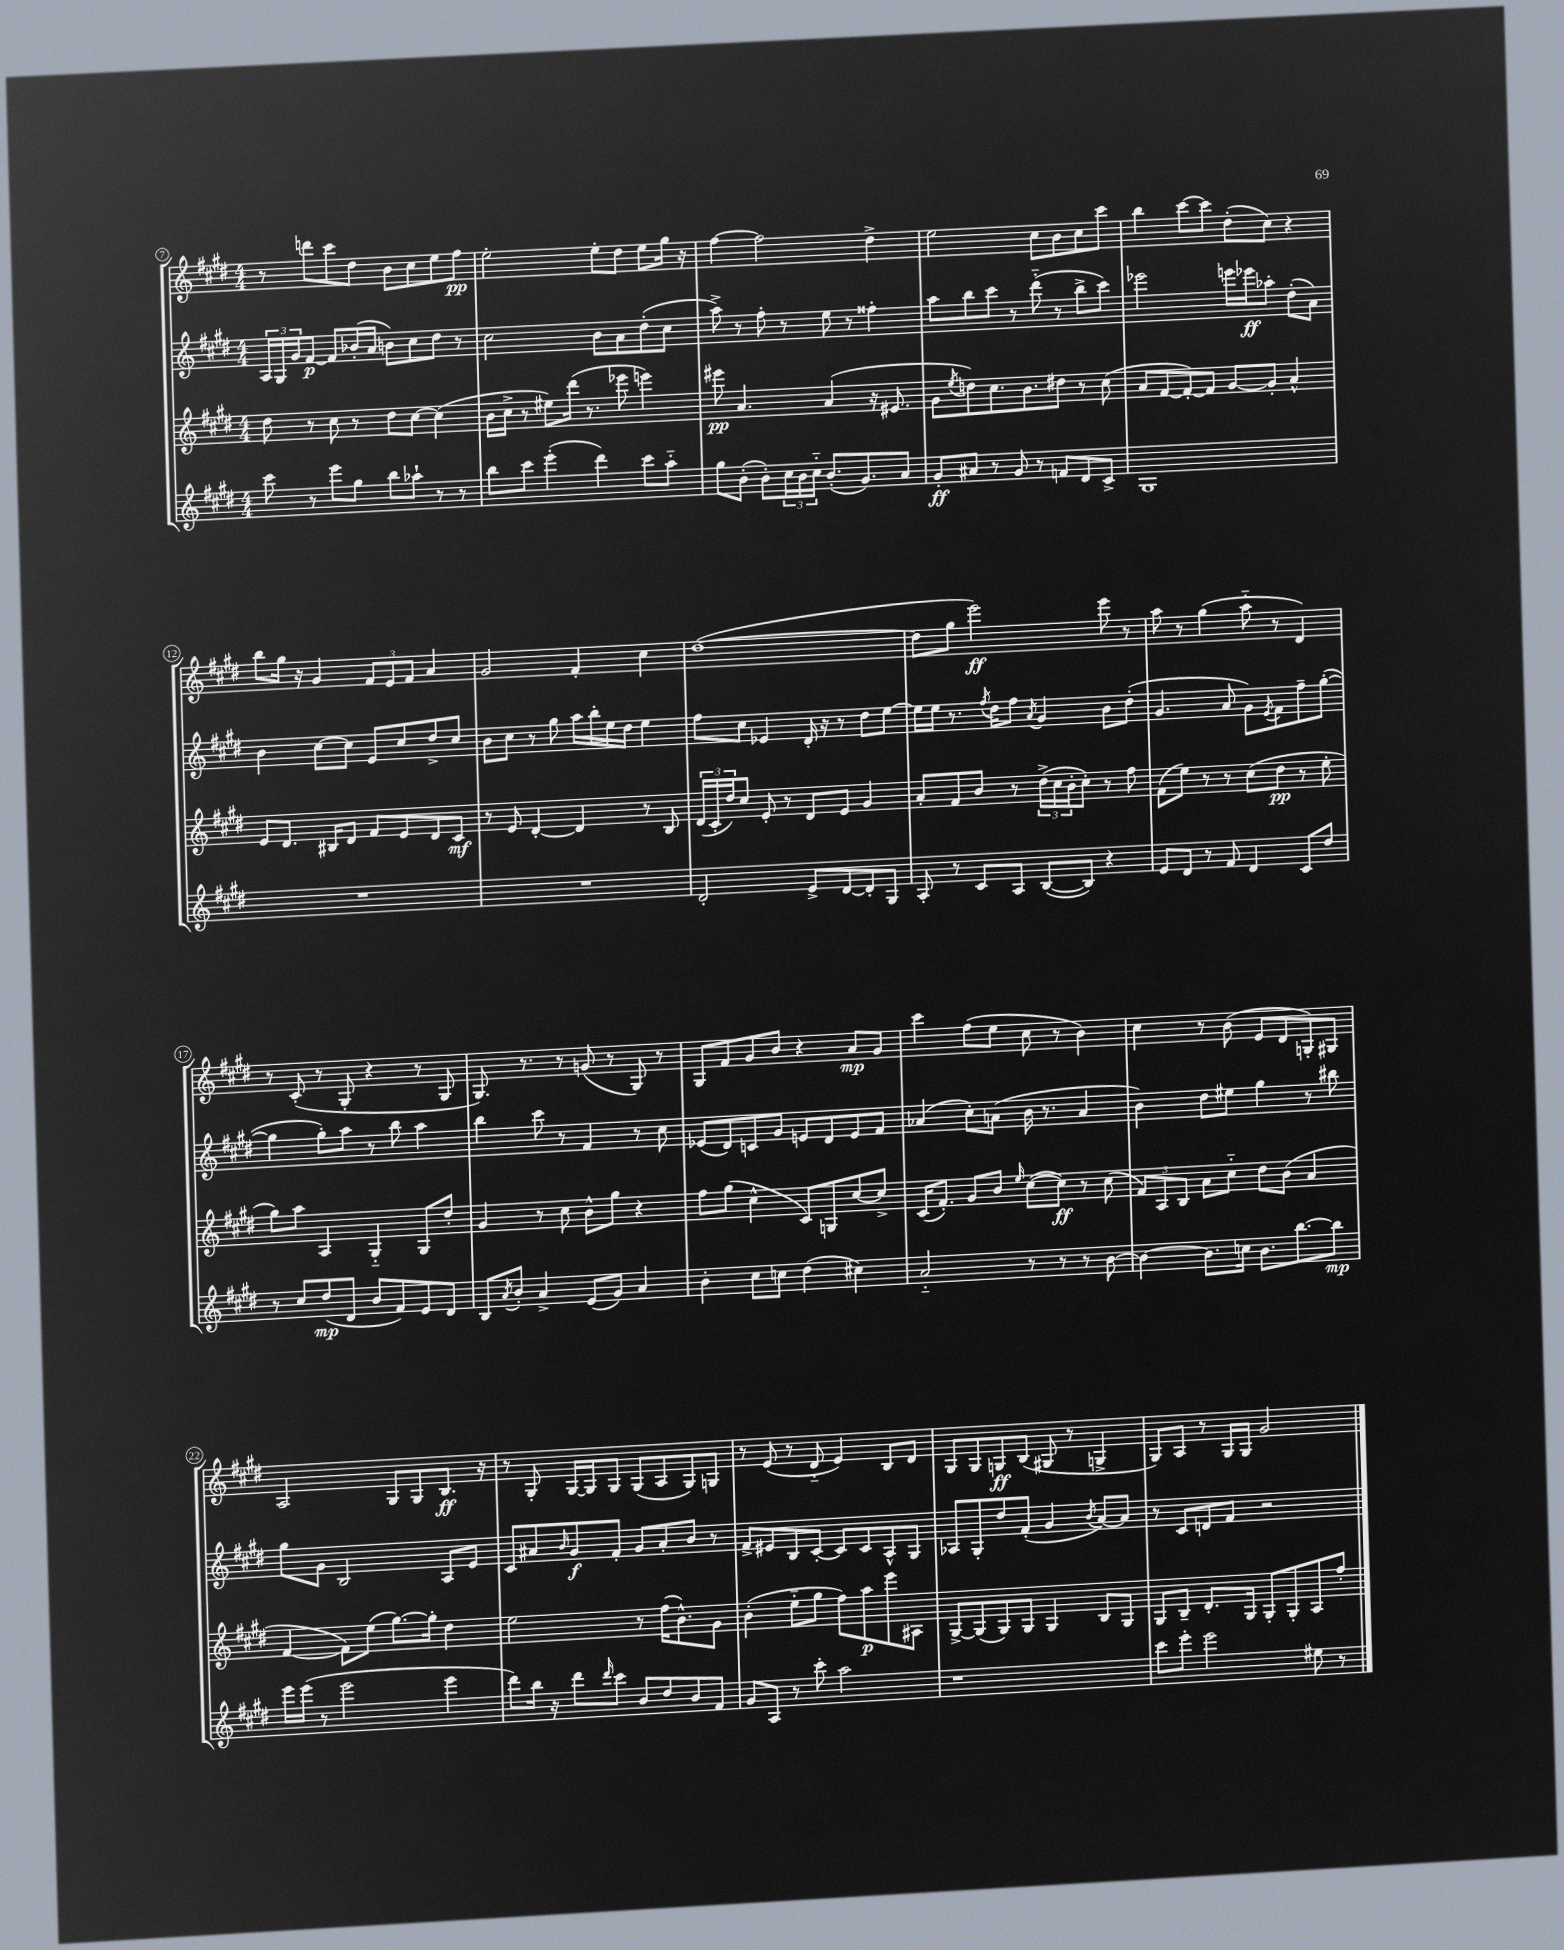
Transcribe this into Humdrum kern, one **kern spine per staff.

**kern	**dynam	**kern	**dynam	**kern	**dynam	**kern	**dynam
*part4	*part4	*part3	*part3	*part2	*part2	*part1	*part1
*staff4	*staff4	*staff3	*staff3	*staff2	*staff2	*staff1	*staff1
*clefG2	*	*clefG2	*	*clefG2	*	*clefG2	*
*k[f#c#g#d#]	*	*k[f#c#g#d#]	*	*k[f#c#g#d#]	*	*k[f#c#g#d#]	*
*M4/4	*	*M4/4	*	*M4/4	*	*M4/4	*
=7	=7	=7	=7	=7	=7	=7	=7
8ccc#\	.	8dd#\	.	24A/LL	.	8r	.
.	.	.	.	24G#/	.	.	.
.	.	.	.	24g#/J	.	.	.
8r	.	8r	.	[8f#/J	p	8dddn\L	.
8eee\L	.	8cc#\	.	8f#/L]	.	8ccc#\	.
8gg#\J	.	8r	.	(16b-X'/L	.	8dd#\J	.
.	.	.	.	16a/JJ	.	.	.
8bb\L	.	8dd#\L	.	8bn\L)	.	8b\L	.
8aa-X`\J	.	[8cc#\J	.	8cc#\	.	8cc#\	.
8r	.	(4cc#\]	.	8dd#\J	.	8ee\	.
8r	.	.	.	8r	.	8ff#\J	pp
=8	=8	=8	=8	=8	=8	=8	=8
8bb\L	.	16b\LL	.	2cc#\	.	2ee'\	.
.	.	16cc#^\JJ	.	.	.	.	.
8ccc#\J	.	8r	.	.	.	.	.
(4eee'\	.	8ee#X\L)	.	.	.	.	.
.	.	(16ddd#\Jk	.	.	.	.	.
.	.	8.r	.	.	.	.	.
4ddd#\)	.	.	.	8b\L	.	8ee'\L	.
.	.	8eee-X\	.	8a\	.	8dd#\J	.
8ccc#\L	.	4eeen\)	.	(8dd#'\	.	8ee\L	.
8aa\J	.	.	.	8cc#\J	.	16gg#\Jk	.
.	.	.	.	.	.	16r	.
=9	=9	=9	=9	=9	=9	=9	=9
8gg#\L	.	8eee#X\	pp	8aa^\)	.	[4ff#\	.
(8b'\J	.	4.a/	.	8r	.	.	.
8b'\L)	.	.	.	8ff#'\	.	2ff#\]	.
24cc#\L	.	.	.	8r	.	.	.
24b\	.	.	.	.	.	.	.
24cc#\JJ	.	.	.	.	.	.	.
(8.b'/L	.	(4a/	.	8ee\	.	.	.
.	.	.	.	8r	.	.	.
8.g#/)	.	.	.	.	.	.	.
.	.	16r	.	4ff##X'\	.	4dd#^\	.
.	.	8.e#X/	.	.	.	.	.
8a/J	.	.	.	.	.	.	.
=10	=10	=10	=10	=10	=10	=10	=10
8g#'/L	ff	8g#\L	.	8aa\L	.	2ee\	.
.	.	8qee/	.	.	.	.	.
8a#X/J	.	8ddn\)	.	8bb\	.	.	.
8r	.	8.cc#\	.	8ccc#\J	.	.	.
8g#/	.	.	.	8r	.	.	.
.	.	8.b\	.	.	.	.	.
8r	.	.	.	(8ddd#\	.	8cc#\L	.
8fn/L	.	8dd#X\J	.	8r	.	8b\	.
8d#/	.	8r	.	8bb^\L	.	8cc#\	.
8c#^/J	.	(8cc#\	.	8ccc#\J)	.	8ccc#\J	.
=11	=11	=11	=11	=11	=11	=11	=11
1G#	.	8a/L	.	2eee-X\	.	4bb\	.
.	.	[8f#/	.	.	.	.	.
.	.	8f#'/_)	.	.	.	[8ccc#\L	.
.	.	8f#/J]	.	.	.	8ccc#\J]	.
.	.	[8g#/L	.	16eeen\LL	.	(8dd#'\L	.
.	.	.	.	16eee-X\J	ff	.	.
.	.	8g#'/J]	.	8aa-X'\J	.	8cc#\J)	.
.	.	4a^^/	.	(8dd#'\L	.	4r	.
.	.	.	.	8a\J)	.	.	.
!!LO:LB:g=z
=12	=12	=12	=12	=12	=12	=12	=12
1r	.	8e/L	.	4b\	.	8bb\L	.
.	.	8.d#/J	.	.	.	16gg#\Jk	.
.	.	.	.	.	.	16r	.
.	.	.	.	[8cc#\L	.	4g#/	.
.	.	16B#X/KL	.	.	.	.	.
.	.	8d#/J	.	8cc#\J]	.	.	.
.	.	8f#/L	.	8e/L	.	12f#/L	.
.	.	.	.	.	.	12e/	.
.	.	8e/	.	8cc#/	.	.	.
.	.	.	.	.	.	12f#/J	.
.	.	8d#/	.	8dd#^/	.	4a/	.
.	.	8c#/J	mf	8cc#/J	.	.	.
=13	=13	=13	=13	=13	=13	=13	=13
1r	.	8r	.	8b\L	.	2g#/	.
.	.	8e/	.	8cc#\J	.	.	.
.	.	[4d#'/	.	8r	.	.	.
.	.	.	.	8gg#\	.	.	.
.	.	4d#/]	.	16aa\LL	.	4f#'/	.
.	.	.	.	16bb'\	.	.	.
.	.	.	.	16ee\	.	.	.
.	.	.	.	16dd#\JJ	.	.	.
.	.	8r	.	4ee\	.	4cc#\	.
.	.	8B/	.	.	.	.	.
=14	=14	=14	=14	=14	=14	=14	=14
2d#'/	.	(24d#/LL	.	8ff#\L	.	([1dd#	.
.	.	24c#'/	.	.	.	.	.
.	.	24dd#/J)	.	.	.	.	.
.	.	8cc#/J	.	8cc#\J	.	.	.
.	.	8e'/	.	4e-X/	.	.	.
.	.	8r	.	.	.	.	.
8e^/L	.	8d#/L	.	16d#'/	.	.	.
.	.	.	.	16r	.	.	.
[8d#/	.	8e/J	.	8r	.	.	.
8d#'/]	.	4g#/	.	8dd#\L	.	.	.
8G#/J	.	.	.	[8ee\J	.	.	.
=15	=15	=15	=15	=15	=15	=15	=15
8A'/	.	8a'/L	.	16ee\LL]	.	8dd#\L]	.
.	.	.	.	16ee\JJ	.	.	.
8r	.	8f#/	.	8.r	.	8gg#\J	.
8c#/L	.	8b/J	.	.	.	2eee\)	ff
.	.	.	.	8qff#/	.	.	.
.	.	.	.	16dd#\KL	.	.	.
8A/J	.	8r	.	8ff#\J	.	.	.
.	.	.	.	8qa/	.	.	.
([8B/L	.	(24dd#^\LL	.	4g#/	.	.	.
.	.	24cc#\	.	.	.	.	.
.	.	24b'\J	.	.	.	.	.
8B/J])	.	8cc#'\J)	.	.	.	.	.
4r	.	8r	.	8b\L	.	8eee\	.
.	.	8ff#\	.	(8dd#'\J	.	8r	.
=16	=16	=16	=16	=16	=16	=16	=16
8e/L	.	(8f#\L	.	4.g#/	.	8aa\	.
8d#/J	.	8ee\J)	.	.	.	8r	.
8r	.	8r	.	.	.	(4gg#\	.
8f#/	.	8r	.	8a/	.	.	.
4d#/	.	(8cc#\L	.	8g#\L)	.	8aa\	.
.	.	.	.	8qe/	.	.	.
.	.	8dd#\J	pp	8f#\	.	8r	.
8c#/L	.	8r	.	8ff#~\	.	4d#/)	.
8dd#/J	.	8ee'\	.	([8gg#'\J	.	.	.
!!LO:LB:g=z
=17	=17	=17	=17	=17	=17	=17	=17
8r	.	8gg#\L)	.	4gg#\]	.	8r	.
8cc#/L	.	8aa\J	.	.	.	(8c#'/	.
(8dd#/	mp	4A/	.	8gg#'\L)	.	8r	.
8d#/J	.	.	.	8aa\J	.	8G#'/	.
8b/L	.	4G#/	.	8r	.	4r	.
8f#/)	.	.	.	8bb\	.	.	.
8e/	.	8G#/L	.	4aa\	.	8r	.
8d#/J	.	8dd#'/J	.	.	.	8G#/	.
=18	=18	=18	=18	=18	=18	=18	=18
8B/L	.	4g#/	.	4bb\	.	8.G#/)	.
8qa/	.	.	.	.	.	.	.
8b'/J	.	.	.	.	.	.	.
.	.	.	.	.	.	8.r	.
4a^/	.	8r	.	8ccc#\	.	.	.
.	.	8cc#\	.	8r	.	8r	.
(8e/L	.	8b^^\L	.	4f#/	.	(8gn/	.
8g#/J)	.	8gg#\J	.	.	.	8r	.
4a/	.	4r	.	8r	.	8G#/)	.
.	.	.	.	8cc#\	.	8r	.
=19	=19	=19	=19	=19	=19	=19	=19
4b'\	.	8ff#\L	.	(8e-X/L	.	8G#/L	.
.	.	(8gg#\J	.	8d#/)	.	8f#/	.
8cc#\L	.	4cc#^^\	.	8cn/	.	8g#/	.
8ccn\J	.	.	.	8g#/J	.	8b/J	.
(4dd#\	.	8c#/L)	.	8en/L	.	4r	.
.	.	8Gn/	.	8d#/	.	.	.
4cc#X\)	.	[8cc#/	.	8e/	.	8a/L	mp
.	.	8cc#^/J]	.	8f#/J	.	8g#/J	.
=20	=20	=20	=20	=20	=20	=20	=20
2a/	.	(16c#/KL	.	(4a-X/	.	4ccc#\	.
.	.	8.f#'/J)	.	.	.	.	.
.	.	8g#/L	.	8cc#'\L)	.	(8ff#\L	.
.	.	8b/J	.	(8an\J	.	8ee\J	.
.	.	16qqee/	.	.	.	.	.
8r	.	([8cc#\L	.	16b\	.	8cc#\	.
.	.	.	.	8.r	.	.	.
8r	.	8cc#\J])	ff	.	.	8r	.
8r	.	8r	.	4a/	.	4b\)	.
[8b\	.	(8cc#\	.	.	.	.	.
=21	=21	=21	=21	=21	=21	=21	=21
4b\_	.	12f#/L)	.	4b\)	.	4cc#\	.
.	.	12A/	.	.	.	.	.
.	.	12B/J	.	.	.	.	.
8.b\L]	.	8a\L	.	8dd#\L	.	8r	.
.	.	8cc#\J	.	8ee#X\J	.	(8b\	.
16ccn\Jk	.	.	.	.	.	.	.
8.b\L	.	8dd#\L	.	4gg#\	.	8e/L	.
.	.	(8b\J	.	.	.	8d#/	.
[8.bb\	.	.	.	.	.	.	.
.	.	4a/	.	8r	.	8Gn'/)	.
8bb\J]	mp	.	.	8bb#X\	.	8G#X/J	.
!!LO:LB:g=z
=22	=22	=22	=22	=22	=22	=22	=22
16eee\LL	.	[4f#/	.	8gg#\L	.	2A/	.
(16eee\JJ	.	.	.	.	.	.	.
8r	.	.	.	8g#\J	.	.	.
2eee\	.	8f#\L])	.	2B/	.	.	.
.	.	(8ee\J	.	.	.	.	.
.	.	[8.gg#\L)	.	.	.	8G#/L	.
.	.	.	.	.	.	8G#/	.
.	.	16gg#'\Jk]	.	.	.	.	.
4eee\	.	4dd#\	.	8A/L	.	8.B/J	ff
.	.	.	.	8e/J	.	.	.
.	.	.	.	.	.	16r	.
=23	=23	=23	=23	=23	=23	=23	=23
8ddd#\L)	.	2ee\	.	8c#/L	.	8r	.
16bb\Jk	.	.	.	8a#X/	.	8G#'/	.
16r	.	.	.	.	.	.	.
.	.	.	.	16qqb/	.	.	.
8ddd#\L	.	.	.	8g#/	f	[16G#/LL	.
.	.	.	.	.	.	16G#/J]	.
16qqddd#/	.	.	.	.	.	.	.
8ccc#\J	.	.	.	8f#'/J	.	8G#/J	.
8b/L	.	8r	.	8g#/L	.	(8G#/L	.
8dd#/	.	(16ff#\KL	.	8a#'/	.	8A/	.
.	.	8.b^^\)	.	.	.	.	.
8b/	.	.	.	8b/J	.	8G#/)	.
8f#/J	.	8g#\J	.	8r	.	8Gn/J	.
=24	=24	=24	=24	=24	=24	=24	=24
8g#/L	.	(4b'\	.	8f#^/L	.	8r	.
8A/J	.	.	.	8e#X/	.	(8e/	.
8r	.	8ee\L	.	8B/	.	8r	.
8ccc#'\	.	8gg#\J	.	[8c#'/J	.	8d#/	.
2aa\	.	8ff#\L)	.	8c#/L]	.	4e/)	.
.	.	8aa\	p	8c#/	.	.	.
.	.	8eee\	.	8A^^/	.	8B/L	.
.	.	8A#X\J	.	8G#/J	.	8d#/J	.
=25	=25	=25	=25	=25	=25	=25	=25
1r	.	[8G#^/L	.	8A-X/L	.	8G#/L	.
.	.	(8G#/]	.	8G#'/	.	8G#/	.
.	.	8G#/)	.	8dd#/	.	8Gn/	ff
.	.	8G#/J	.	(8f#'/J	.	(8B/J	.
.	.	4G#/	.	4g#/	.	8G#X/	.
.	.	.	.	.	.	8r	.
.	.	.	.	8qb/	.	.	.
.	.	8B/L	.	[8a/L)	.	4Gn^/	.
.	.	8G#/J	.	8a/J]	.	.	.
=26	=26	=26	=26	=26	=26	=26	=26
8ccc#\L	.	8G#/L	.	8r	.	8G#/L)	.
8eee'\J	.	8B~/J	.	8c#/L	.	8A/J	.
2eee\	.	8.d#'/L	.	8dn/	.	8r	.
.	.	.	.	8f#/J	.	16G#/LL	.
.	.	16G#/Jk	.	.	.	16G#/JJ	.
.	.	8G#'/L	.	2r	.	2g#/	.
.	.	8G#'/	.	.	.	.	.
8ee#X\	.	8A/	.	.	.	.	.
8r	.	8ff#'/J	.	.	.	.	.
==	==	==	==	==	==	==	==
*-	*-	*-	*-	*-	*-	*-	*-
